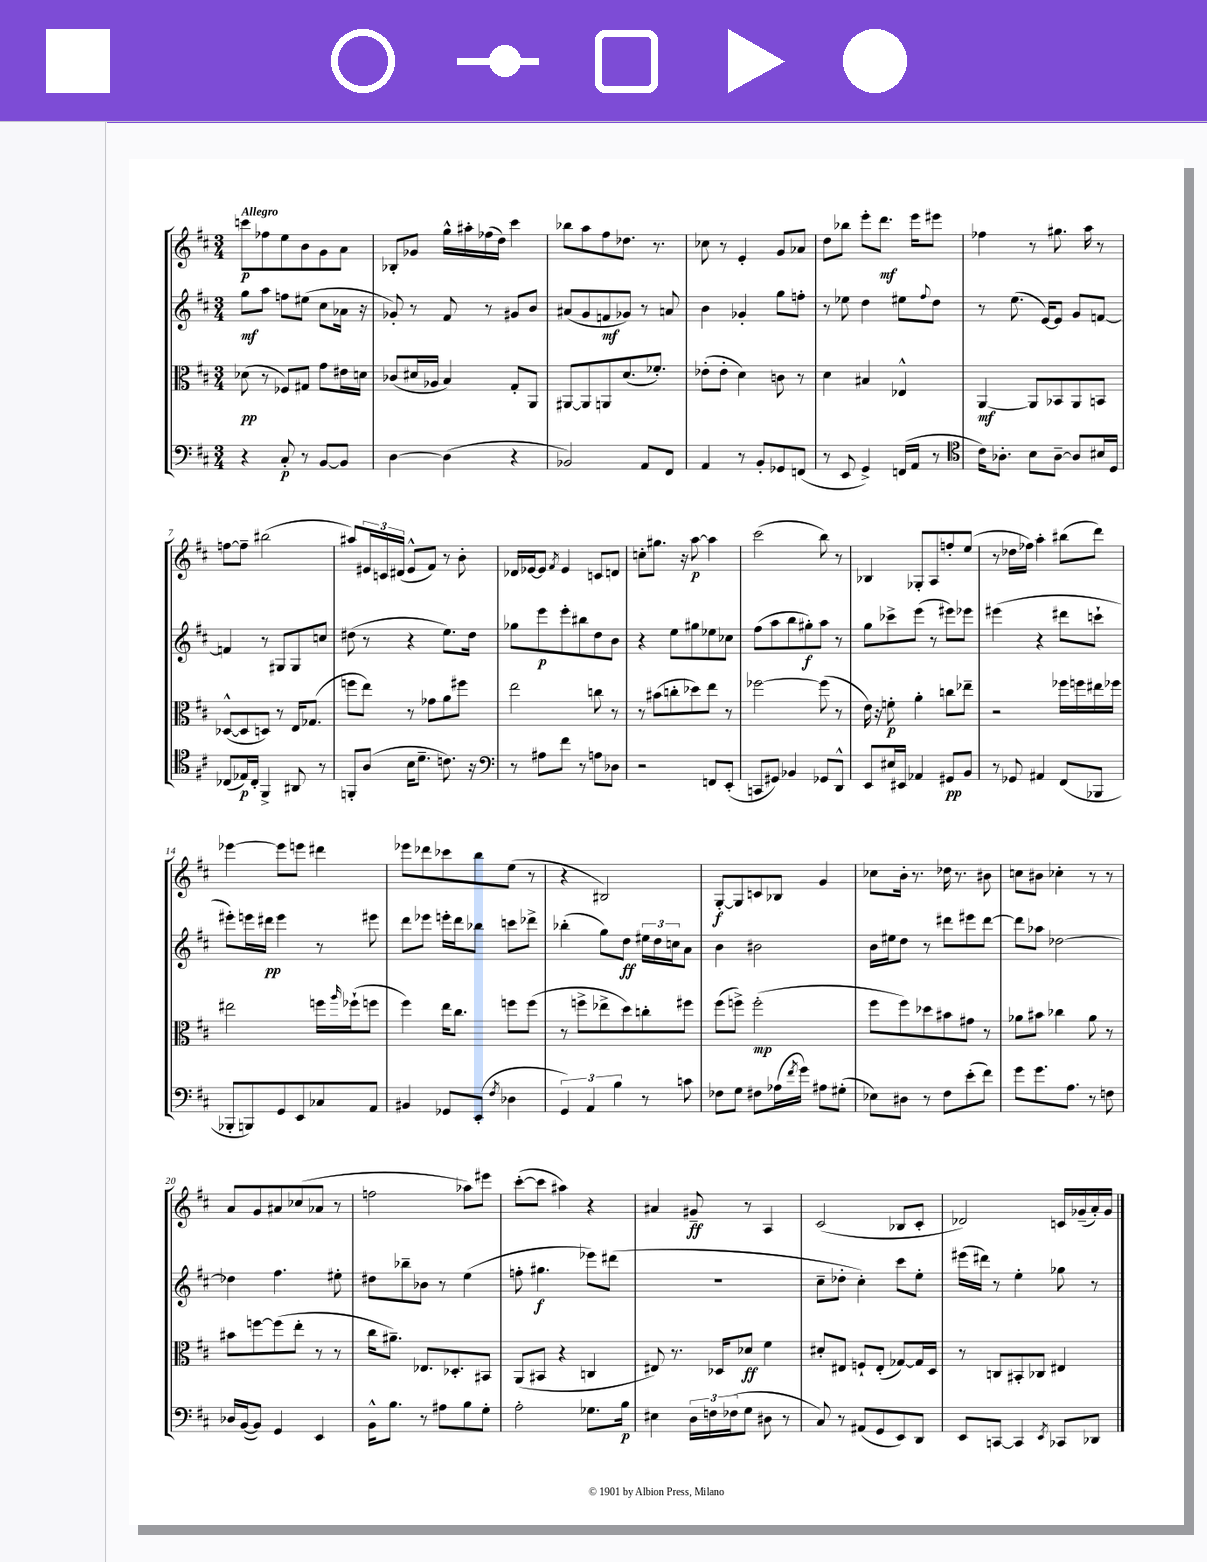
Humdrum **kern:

**kern	**kern	**kern	**kern
*staff4	*staff3	*staff2	*staff1
*clefF4	*clefC3	*clefG2	*clefG2
*k[f#c#]	*k[f#c#]	*k[f#c#]	*k[f#c#]
*M3/4	*M3/4	*M3/4	*M3/4
4r	(8d-	8gg	8ccc
.	8r	8aa	8ff-
8C#'	8F-)	8ff	8ee
8r	8G#	(8ee#	8b
[8BB	8g	8cc#	8g
8BB]	16e#	16a-	8a
.	16d	16r	.
=	=	=	=
[4D	(8c-	8g-')	8B-'
.	16d#	8r	8g-
.	16A-	.	.
(4D]	4B)	8f#	16gg^^
.	.	.	16aa#'
.	.	8r	(16ff-
.	.	.	16dd)
4r	8G'	8g#	4ccc#
.	8AA	8b	.
=	=	=	=
2BB-)	[8AA#	(8a#	8bb-
.	8AA#]	8g	8aa
.	8AA	8f	8ff#
.	(8.d	8g-)	8.dd-
8AA	.	8r	.
.	8.f-')	.	8.r
8FF#	.	8a	.
=	=	=	=
4AA	(8e-'	4b	8cc-
.	8e-'	.	8r
8r	4d)	4g-'	4e'
8BB'	.	.	.
8GG-	8c	8gg	8g
(8FF	8r	8ff'	8a-
=	=	=	=
8r	4d	8r	8dd
8EE	.	8ee-	8bb-
4GG^)	4B#	4dd	8eee'
.	.	.	8.ddd
(16FF	4E-^^	8ee#	.
16AA	.	.	16eee
.	.	8qqff#	.
8r	.	8dd	8eee#
=	=	=	=
*clefC4	*	*	*
16c#)	[4AA	8r	4ff-
8.A-'	.	.	.
.	.	(8.ee	.
8B	8AA]	.	8r
.	.	[16e)	.
[8A-~	8BB-	8e]	8.gg#
8A-]	8AA	8g	.
.	.	.	16aa
16B#	8BB	[8f	8r
16D	.	.	.
=	=	=	=
(8C-	([8D-^^	4f]	[8ff
16E-)	8D-]	.	8ff~]
16C-'	.	.	.
4FF#^	8D)	8r	(2bb#
.	8r	8G#	.
8AA#	16E	8G#	.
.	(8.G-	.	.
8r	.	8cc	.
=	=	=	=
8FF'	8ff	(8dd#	8aa#)
(8A	8ee)	8r	24e#
.	.	.	24c
.	.	.	(24d#
16B	8r	4r	8e#^^
8.d~	.	.	.
.	8g-	.	8f#)
8.c)	8a	8.ee)	8r
.	8ff#	.	8b'
16r	.	16dd#	.
=	=	=	=
*clefF4	*	*	*
8r	2ee	8gg-	16d-
.	.	.	[16e-
8A#	.	8eee	8e-]
.	.	.	8qf#
8f#	.	8eee'	4e-
8r	.	8bb#	.
8A	8cc	8dd	8c
8D-	8r	8b	8d
=	=	=	=
2r	8r	4r	8cc'
.	(8b#	.	8.gg#
.	8cc'	8ee	.
.	.	.	16r
.	8dd-)	8gg#	[8aa
8FF	8ee	8ee-	4aa]
(8EE'	8r	8cc-	.
=	=	=	=
8CC	[2ff-	(8ff#	(2ccc#
8GG#)	.	8aa	.
4BB-	.	8bb	.
.	.	8gg#')	.
8GG-	(8ff-]	8aa	8bb)
8DD^^	8r	8r	8r
=	=	=	=
8EE	16e)	8gg	4B-
.	16r	.	.
16E#	8f'	8ccc-^	.
16EE#	.	.	.
4AA-	4a'	(8eee	8G-'
.	.	8r	8A
8GG#	8cc	8eee#)	8ff'
8BB	8ee-~	8eee-	(8ee
=	=	=	=
8r	2r	(4eee#	8r
8GG-	.	.	16dd-
.	.	.	16ff-)
4AA#	.	4r	4aa'
(8FF#	16ff-	8ddd#	(8bb#
.	16ff	.	.
8BBB-	16ee#	8ccc`	8ddd)
.	16ff-	.	.
=	=	=	=
8BBB-'	2ee#	8eee#')	[4eee-
8BBB)	.	16eee	.
.	.	16ddd#	.
8GG	.	4eee	8eee-]
8EE	.	.	8eee
8C-	16ff	8r	4ddd#
.	16qqaa	.	.
.	(16ff-`	.	.
8AA	8ff	8eee#	.
=	=	=	=
4BB#	4ff#)	8ddd	8eee-
.	.	8eee-	8ddd-
8GG-	16ee	16eee'	8ccc-
.	8.cc#	16ddd	.
(8EE'	.	8bb-	8bb
8qF#	.	.	.
4D-	8ff	8ccc	(8ee
.	(8ff	8ddd-^	8r
=	=	=	=
6GG)	8r	(4bb-'	4r
.	8ff^	.	.
6AA	.	.	.
.	8ee-^	8gg)	2B#)
6B	.	.	.
.	8dd)	8dd	.
8r	8cc'	24ee#	.
.	.	24dd	.
.	.	24cc	.
8c	8ff#	8a	.
=	=	=	=
8F-	(8ff#	4b	[8G'
8G	8ff^)	.	8G]
8F#	(2ff'	2b#	8c
(16A-	.	.	8B-
8qf#	.	.	.
16g)	.	.	.
8A#	.	.	4g
(8G#'	.	.	.
=	=	=	=
8E-)	8ff#	16b	8cc-
.	.	16ee#	.
8D#	8ff#)	8dd	16b'
.	.	.	8.r
8r	8dd-	8r	.
8F#	8b#	8ddd#	16dd-
.	.	.	8.r
(8e'	8g#	8eee#	.
8f#)	8r	[8ddd#	8b#
=	=	=	=
8g	8a-	8ddd#]	8cc
8.g	8b#	8aa-	8b#
.	4cc-	[2dd-	4cc-'
8.A	.	.	.
8r	8a-	.	8r
8F	8r	.	8r
=	=	=	=
16D-	8b#	4dd-]	8a
([16BB	.	.	.
8BB])	[8ff	.	8g
4GG	(8ff]	4.ff#	8a#
.	8ee'	.	(8cc-
4EE	8r	.	8a-
.	8r	8ee#'	8r
=	=	=	=
16BB^^	16cc#	8dd#	2ff
8.B	8.a#~)	.	.
.	.	8bb-~	.
8r	8.E-	8b-	.
8A#	.	8r	.
.	8.D-'	.	.
8B	.	(4ee	8aa-)
8G'	8BB#	.	8eee#
=	=	=	=
2A'	(8AA	8ff'	([8ccc#'
.	8BB#	4.gg#	8ccc#]
.	4r	.	4aa#)
8.G-	4C	8eee-)	4r
.	.	(8ddd#	.
16B	.	.	.
=	=	=	=
4E#	8E#)	2.r	4a#
.	8.r	.	.
24D	.	.	8g#~
24F	.	.	.
.	16D-	.	.
(24F-	.	.	.
8G	8d-	.	8r
8D#	4f#	.	4A
8r	.	.	.
=	=	=	=
8C#)	8d#'	8cc#~	(2c#
8r	8E#	8dd-'	.
(8AA#	8F`	4cc#')	.
8GG	(8E#'	.	.
8EE)	[8G-)	8ccc#	8B-
8DD	16G-]	8ee'	8c#'
.	16D	.	.
=	=	=	=
8EE	8r	(16eee#	2d-)
.	.	16ddd#)	.
[8CC	8C	8r	.
4CC]	8BB#'	4ee'	.
.	8C-	.	.
8qEE	.	.	.
8CC-	4E#	8gg-	16c
.	.	.	(16g-~
8DD-	.	8r	16a')
.	.	.	16g-
==	==	==	==
*-	*-	*-	*-
